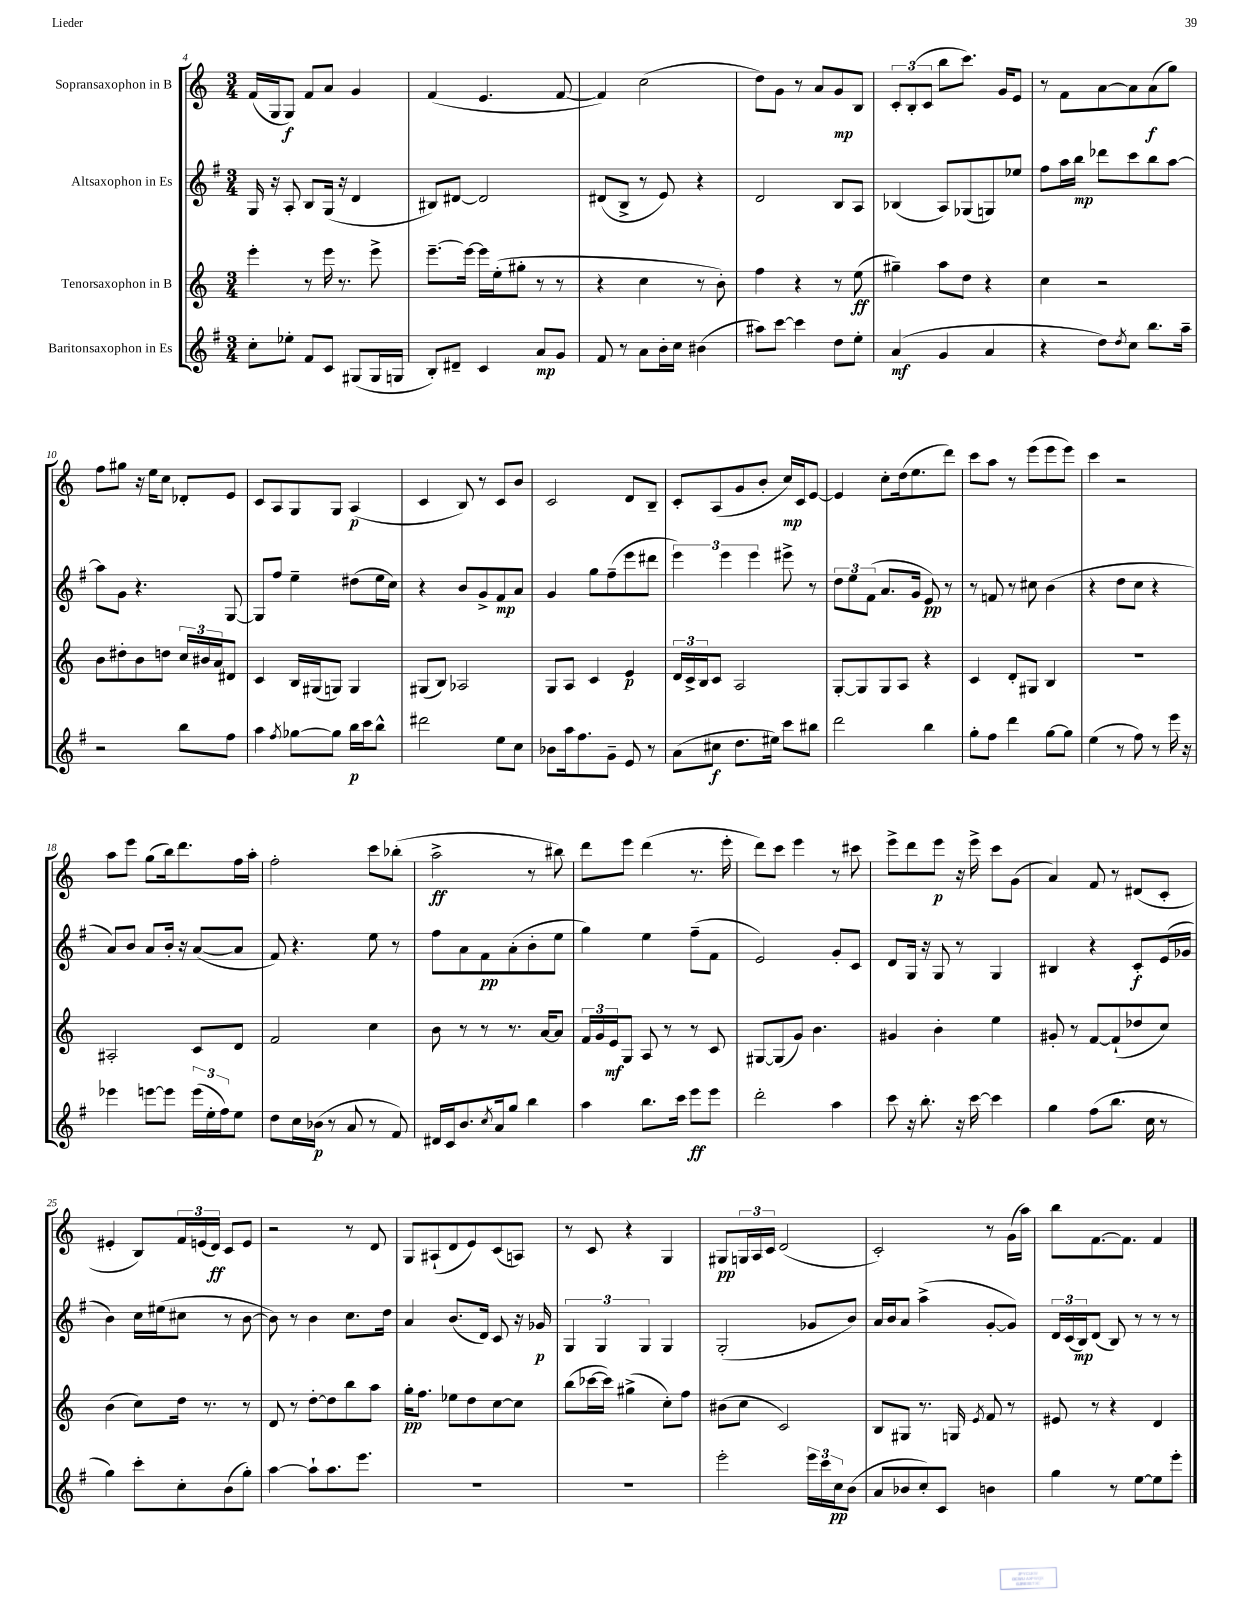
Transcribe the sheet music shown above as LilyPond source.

<<
\new StaffGroup <<
\new Staff = "s0" \with { instrumentName = "Sopransaxophon in B" } {
    \clef treble \key c \major \numericTimeSignature \time 3/4
    f'16( g16 g8\f) f'8 a'8 g'4 |
    f'4( e'4. f'8~ |
    f'4) c''2( |
    d''8) g'8 r8 a'8 g'8\mp b8 |
    \tuplet 3/2 { c'8-. b8-.( c'8 } b''8 c'''8.) g'16 e'8 |
    r8 f'8 a'8~ a'8 a'8\f( g''8) |
    f''8 gis''8 r16 e''16 c''8 des'8-. e'8 |
    c'8 a8 g8 g8 a4\p( |
    c'4 b8) r8 c'8 b'8 |
    c'2 d'8 b8-- |
    c'8-. a8( g'8 b'8-. c''16\mp) c'16 e'8~ |
    e'4 c''8-. d''16( e''8. d'''8) |
    c'''8 a''8 r8 e'''8( e'''8 e'''8) |
    c'''4 r2 |
    a''8 e'''8 g''8( b''16) d'''8. f''16 a''16-. |
    f''2-. c'''8 bes''8-.( |
    a''2->\ff r8 bis''8) |
    d'''8 e'''8 d'''4( r8. e'''16-. |
    d'''8) c'''8 e'''4 r8 cis'''8 |
    e'''8-> d'''8 e'''8\p r16 e'''16-> c'''8 g'8( |
    a'4) f'8 r8 dis'8( c'8-. |
    eis'4-. b8) \tuplet 3/2 { f'16 e'16( d'16\ff) } c'8 e'8 |
    r2 r8 d'8 |
    g8 ais8-!( d'8 e'8) c'8( a8) |
    r8 c'8 r4 g4 |
    gis8\pp \tuplet 3/2 { g16 a16 c'16 } d'2( |
    c'2-.) r8 g'16( a''16) |
    b''8 f'8.~ f'8. f'4 \bar "|." |
}
\new Staff = "s1" \with { instrumentName = "Altsaxophon in Es" } {
    \clef treble \key g \major \numericTimeSignature \time 3/4
    g16 r16 a8-. b8 g16( r16 d'4 |
    bis8) dis'8~ dis'2 |
    dis'8( b8-> r8 e'8) r4 |
    d'2 b8 a8 |
    bes4( a8) ges8( g8) ees''8 |
    fis''8 a''16 b''16\mp des'''8 c'''8 b''8 a''8~ |
    a''8 g'8 r4. g8~ |
    g8 fis''8 e''4-- dis''8( e''16 c''16) |
    r4 b'8 g'8-> fis'8\mp a'8 |
    g'4 g''8 fis''8--( e'''8 dis'''8 |
    \tuplet 3/2 { e'''4) e'''4 e'''4 } eis'''8-> r8 |
    \tuplet 3/2 { d''8 e''8 fis'8( } a'8. g'16 e'8\pp) r8 |
    r8 f'8 r8 cis''8 b'4( |
    r4 d''8 c''8 r4 |
    a'8) b'8 a'8 b'16-. r16 a'8~( a'8 |
    fis'8) r4. e''8 r8 |
    fis''8 a'8 fis'8\pp a'8-.( b'8-. e''8 |
    g''4) e''4 fis''8--( fis'8 |
    e'2) g'8-. c'8 |
    d'8 g16 r16 g8 r8 g4 |
    bis4 r4 c'8-.\f e'16( ges'16 |
    b'4) c''16 eis''16( cis''8 r8 b'8~ |
    b'8) r8 b'4 c''8. d''16 |
    a'4 b'8.( d'16) c'8 r16 ges'16\p |
    \tuplet 3/2 { g4 g4 g4 } g4 |
    g2-.( ges'8 b'8) |
    a'16 b'16 a'8 a''4->( g'8~-. g'8) |
    \tuplet 3/2 { d'16 c'16( b16\mp) } d'8( b8) r8 r8 r8 \bar "|." |
}
\new Staff = "s2" \with { instrumentName = "Tenorsaxophon in B" } {
    \clef treble \key c \major \numericTimeSignature \time 3/4
    e'''4-. r8 e'''16 r8. e'''8-> |
    e'''8.~-- e'''16~ e'''16 e''16-.( gis''8-. r8 r8 |
    r4 c''4 r8 b'8-.) |
    f''4 r4 r8 e''8\ff( |
    gis''4--) a''8 d''8 r4 |
    c''4 r2 |
    b'8 dis''8-. b'8 d''8 \tuplet 3/2 { c''16 bis'16 a'16 } dis'8 |
    c'4 b16 gis16( g8) g4 |
    gis8( b8) aes2 |
    g8 a8 c'4 e'4\p |
    \tuplet 3/2 { d'16 c'16-> b16 } c'8 a2 |
    g8~-. g8 g8 a8 r4 |
    c'4 d'8-. gis8 b4 |
    R2. |
    ais2-. c'8 d'8 |
    f'2 c''4 |
    b'8 r8 r8 r8. a'16~ a'8 |
    \tuplet 3/2 { f'16 g'16 e'16\mf } g8 a8 r8 r8 c'8 |
    gis8~ gis8( g'8) b'4. |
    gis'4 b'4-. e''4 |
    gis'8-. r8 f'8~ f'8-!( des''8 c''8) |
    b'4( c''8) d''16 r8. r8 |
    d'8 r8 d''8~-. d''8 b''8 a''8 |
    g''16-.\pp f''8. ees''8 d''8 c''8~ c''8 |
    b''8( ces'''16~ ces'''16) gis''4->( c''8-.) f''8 |
    bis'8( c''8 c'2) |
    b8 gis8 r8. g16 \acciaccatura { e'8 } f'8 r8 |
    eis'8 r8 r4 d'4 \bar "|." |
}
\new Staff = "s3" \with { instrumentName = "Baritonsaxophon in Es" } {
    \clef treble \key g \major \numericTimeSignature \time 3/4
    c''8-. ees''8-. fis'8 c'8 gis8( gis16 g16 |
    b8-.) dis'8-- c'4 a'8\mp g'8 |
    fis'8 r8 a'8 b'16-. c''16 bis'4( |
    ais''8) c'''8~ c'''4 d''8 e''8-. |
    a'4\mf( g'4 a'4 |
    r4 d''8) \acciaccatura { d''8 } c''8 b''8. a''16-- |
    r2 b''8 fis''8 |
    a''4 \acciaccatura { fis''8 } ges''8~ ges''8 b''16\p c'''16 b''8-^ |
    dis'''2 e''8 c''8 |
    bes'8 a''16 fis''8. g'8-- e'8 r8 |
    a'8( cis''8\f d''8. eis''16) c'''8 bis''8 |
    d'''2 b''4 |
    g''8-. fis''8 d'''4 g''8~ g''8 |
    e''4( r8 fis''8) r8 e'''16 r16 |
    ees'''4 e'''8~ e'''8 \tuplet 3/2 { e'''16( e''16-. fis''16) } e''8 |
    d''8 c''16 bes'16\p( r8 a'8 r8 fis'8) |
    dis'16 c'16 b'8. \acciaccatura { c''8 } a'16 g''8 b''4 |
    a''4 b''8. c'''16 e'''8\ff e'''8 |
    d'''2-. a''4 |
    c'''8 r16 b''8.-. r16 c'''16~ c'''4 |
    g''4 fis''8( b''8. c''16 r8 |
    g''4) c'''8-. c''8-. b'8( g''8-.) |
    a''4~ a''8-! a''8. e'''8. |
    R2. |
    R2. |
    e'''2-. \tuplet 3/2 { e'''16 c'''16 c''16\pp } b'8( |
    a'8 bes'8 c''8-.) c'8 b'4 |
    g''4 r8 e''8~ e''8 e'''8-. \bar "|." |
}
>>
>>
\layout { \context { \Score currentBarNumber = #4 } }
